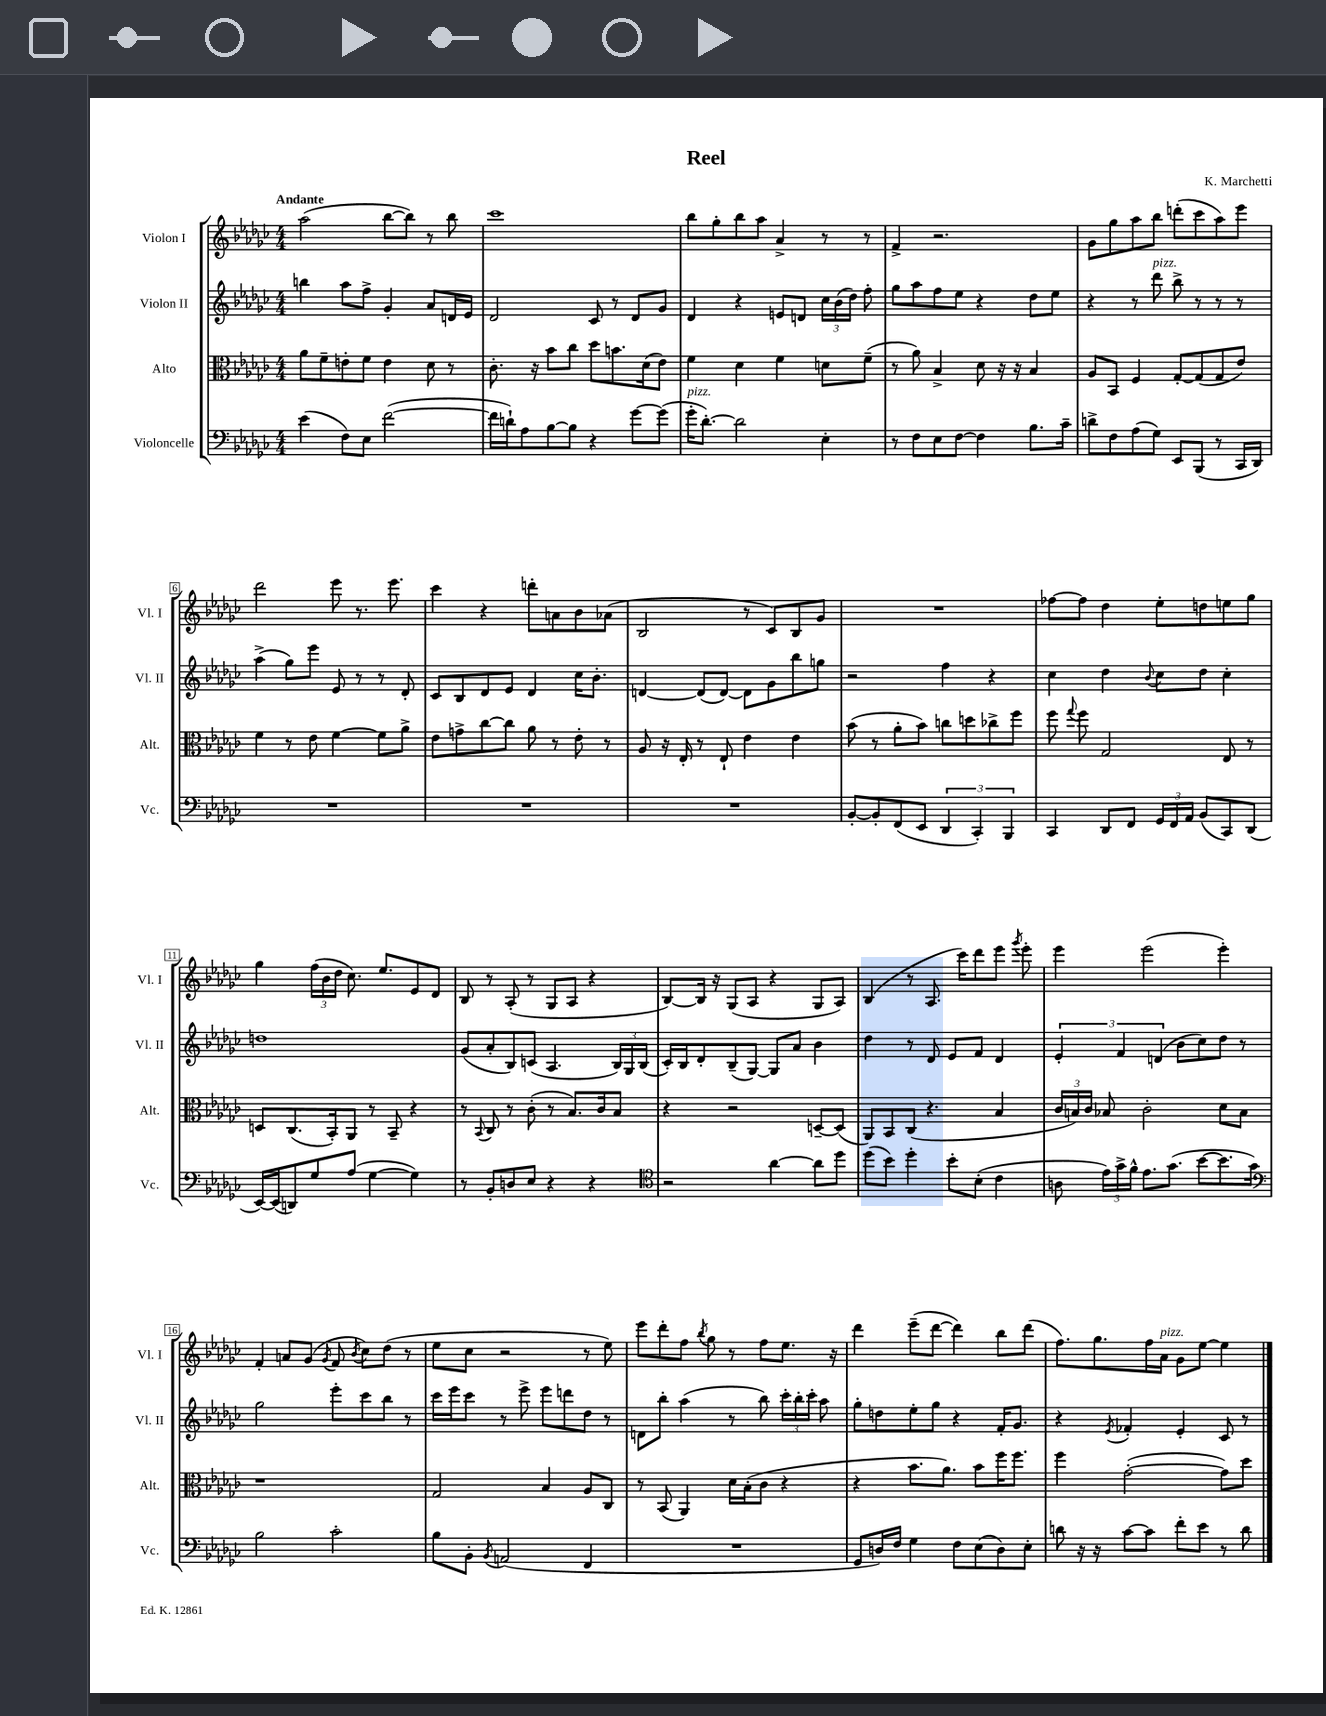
\header { title = "Reel" composer = "K. Marchetti" }
<<
\new StaffGroup <<
\new Staff = "s0" \with { instrumentName = "Violon I" shortInstrumentName = "Vl. I" } {
    \clef treble \key ges \major \numericTimeSignature \time 4/4 \tempo "Andante"
    \autoBeamOff aes''2( bes''8[~ bes''8]) r8 bes''8 |
    ces'''1 |
    bes''8[ ges''8-. bes''8 aes''8] aes'4-> r8 r8 |
    f'4-> r2. |
    ges'8[ ges''8 aes''8 bes''8] d'''8[-.( ces'''8 aes''8) ees'''8] |
    des'''2 ees'''8 r8. ees'''8. |
    ces'''4 r4 d'''8[-. a'8 bes'8 aes'8]( |
    bes2 r8 ces'8[) bes8 ges'8] |
    R1 |
    fes''8[~ fes''8] des''4 ees''8[-. d''8 e''8 ges''8] |
    ges''4 \tuplet 3/2 { f''16[( bes'16 des''16] } ces''8.) ees''8.[ ees'8 des'8] |
    bes8 r8 aes8-.( r8 ges8[ aes8] r4 |
    bes8[~) bes16] r16 ges8[( aes8] r4 ges8[ aes8]) |
    bes4( r8 aes8. ces'''16[) des'''8 ees'''8] \acciaccatura { ges'''8 } ees'''8-. |
    ees'''4 ees'''2( ees'''4-.) |
    f'4-. a'8[ ges'8]( \acciaccatura { ges'8 } f'8 \acciaccatura { bes'8 } ces''8[) des''8]( r8 |
    ees''8[ ces''8] r2 r8 ees''8) |
    ees'''8[ des'''8-. f''8] \acciaccatura { bes''8 } ges''8 r8 f''8[ ees''8.] r16 |
    des'''4 ees'''8[--( des'''8]~ des'''4) bes''8[ des'''8]( |
    f''8.[) ges''8. f''16 aes'16]^\markup { \italic "pizz." } ges'8[ ees''8]~ ees''4 \bar "|." |
}
\new Staff = "s1" \with { instrumentName = "Violon II" shortInstrumentName = "Vl. II" } {
    \clef treble \key ges \major \numericTimeSignature \time 4/4
    \autoBeamOff b''4 aes''8[ f''8]-> ges'4-. aes'8[ d'16 ees'16] |
    des'2 ces'8 r8 des'8[ ges'8] |
    des'4 r4 e'8[ d'8] \tuplet 3/2 { ces''16[ bes'16( des''16]) } f''8-. |
    ges''8[ aes''8 f''8 ees''8] r4 des''8[ ees''8] |
    r4 r8 des'''8^\markup { \italic "pizz." } bes''8-> r8 r8 r8 |
    aes''4->( ges''8[) ees'''8] ees'8 r8 r8 des'8-. |
    ces'8[ bes8 des'8 ees'8] des'4 ces''16[ bes'8.]-. |
    d'4~ d'8[( d'8]~) d'8[ ges'8 bes''8 g''8] |
    r2 f''4 r4 |
    ces''4 des''4 \appoggiatura { bes'8 } ces''8[ des''8] ces''4-. |
    d''1 |
    ges'8[( aes'8-. bes8) c'8]( aes4. \tuplet 3/2 { bes16[) ges16 bes16]( } |
    ces'16[-.) bes16 des'8-. bes8--( ges8]~) ges8[ aes'8] bes'4 |
    des''4 r8 des'8 ees'8[ f'8] des'4 |
    \tuplet 3/2 { ees'4-. f'4 d'4( } bes'8[ ces''8) des''8] r8 |
    ges''2 ees'''8[-. ces'''8 bes''8] r8 |
    ces'''16[ ees'''16 ces'''8] r8 ees'''8-> ees'''8[ d'''8 des''8] r8 |
    d'8[ bes''8]-. aes''4( r8 bes''8) \tuplet 3/2 { ces'''16[-. bes''16-. ces'''16]-. } aes''8 |
    ges''8[-. d''8 ees''8-. ges''8] r4 f'16[-. ges'8.] |
    r4 \acciaccatura { ees'8 } fes'4-. ees'4-. ces'8 r8 \bar "|." |
}
\new Staff = "s2" \with { instrumentName = "Alto" shortInstrumentName = "Alt." } {
    \clef alto \key ges \major \numericTimeSignature \time 4/4
    \autoBeamOff aes'8[ f'8-- e'8-. f'8] e'4 des'8 r8 |
    ces'8.-. r16 bes'8[ ces''8] des''8[ b'8. des'16( ees'8]) |
    f'4 des'4 f'4 d'8[ f'8]--( |
    r8 aes'8) bes4-> des'8 r16 r16 bes4 |
    aes8[ bes,8] f4 ges8[~-. ges8( ges8 ees'8]) |
    f'4 r8 ees'8 f'4~ f'8[ aes'8]-> |
    ees'8[ g'8-> ces''8~ ces''8] aes'8 r8 ees'8-. r8 |
    aes8 r16 ees16-. r8 ees8-! ees'4 ees'4 |
    bes'8( r8 aes'8[-. bes'8]) c''8[ d''8 ces''8-> f''8] |
    f''8 \appoggiatura { ges''8 } f''8 ges2 ees8 r8 |
    d8[ ces8.( bes,16-.) aes,8] r8 bes,8-- r4 |
    r8 \appoggiatura { bes,8 } ces8 r8 ces'8-.( r8 bes8.[) ces'16 bes8] |
    r4 r2 d8[~-- d8]( |
    aes,8[) bes,8 ces8]( r4. bes4 |
    \tuplet 3/2 { ces'16[ b16) ces'16] } bes8 ces'2-. des'8[ bes8] |
    r1 |
    ges2 bes4 aes8[ ces8] |
    r8 bes,8( aes,4) des'16[ bes16-.( ces'8] r4 |
    r4 bes'8.[ aes'8.]) bes'8[ f''16 f''8.] |
    f''4 ges'2~-.( ges'8[) des''8] \bar "|." |
}
\new Staff = "s3" \with { instrumentName = "Violoncelle" shortInstrumentName = "Vc." } {
    \clef bass \key ges \major \numericTimeSignature \time 4/4
    \autoBeamOff ees'4( f8[) ees8] f'2~( |
    f'16[ d'16-!) aes8 bes8~ bes8] r4 ges'8[~ ges'8]( |
    ges'16[-.^\markup { \italic "pizz." } des'8.]~-.) des'2 ees4-. |
    r8 f8[ ees8 f8]~ f4 bes8.[ ces'16]-- |
    d'8[-> f8 aes8( ges8]) ees,8[ bes,,8]( r8 ces,16[ des,16]) |
    R1 |
    R1 |
    R1 |
    bes,8[~-. bes,8-. f,8( ees,8] \tuplet 3/2 { des,4 ces,4-.) bes,,4 } |
    ces,4 des,8[ f,8] \tuplet 3/2 { ges,16[ f,16 aes,16] } bes,8[( ces,8) des,8]( |
    ees,16[~) ees,16( d,8) ges8 aes8]( ges4~ ges4) |
    r8 bes,8[-. d8 ees8] r4 r4 |
    \clef tenor r2 aes'4~ aes'8[ des''8] |
    des''8[( bes'8]) des''4-. bes'8[-. bes8]-.( ces'4 |
    a8 \tuplet 3/2 { ees'16[) ges'16-> f'16]-^ } ees'8.[ ges'8.]( bes'8[~ bes'8. ges'16]) |
    \clef bass bes2 ces'2-. |
    bes8[ bes,8]-. \acciaccatura { bes,8 } a,2( f,4 |
    R1 |
    ges,8[ d16) f16] ges4 f8[ ees8( d8) ees8]-. |
    d'8 r16 r16 ces'8[~ ces'8] f'8[-. ees'8] r8 d'8 \bar "|." |
}
>>
>>
\layout { \context { \Score \override BarNumber.stencil = #(make-stencil-boxer 0.1 0.3 ly:text-interface::print) } }
